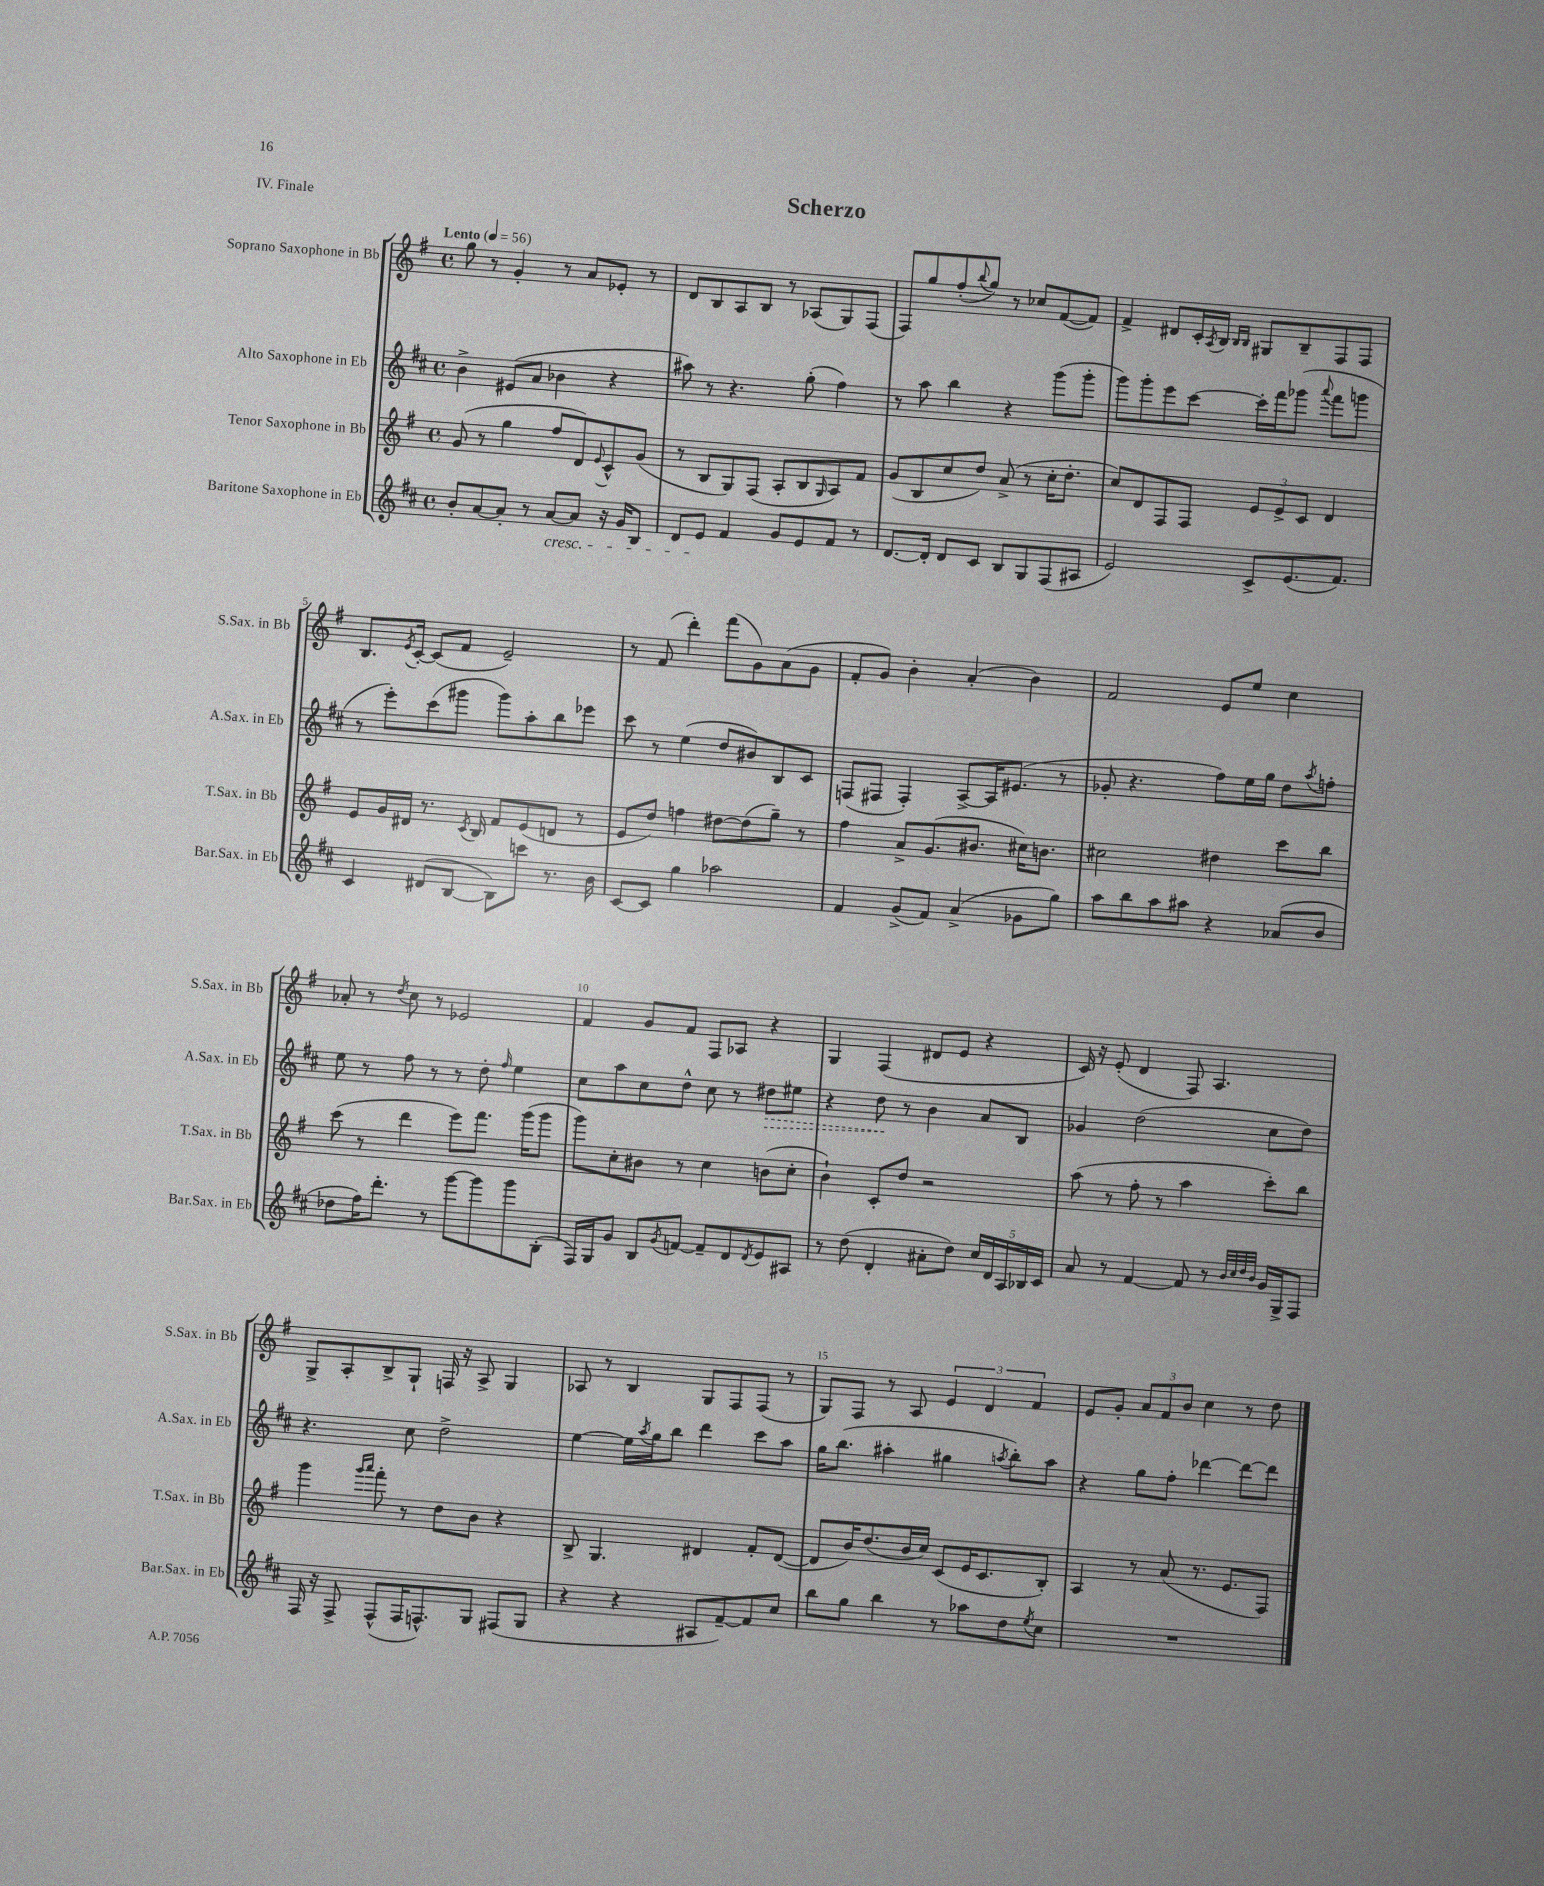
\header { title = "Scherzo" piece = "IV. Finale" }
<<
\new StaffGroup <<
\new Staff = "s0" \with { instrumentName = "Soprano Saxophone in Bb" shortInstrumentName = "S.Sax. in Bb" } {
    \clef treble \key g \major \defaultTimeSignature \time 4/4 \tempo "Lento" 4 = 56
    g''8 r8 g'4-. r8 a'8 ees'8-. r8 |
    d'8 b8 a8 b8 r8 aes8( g8) fis8( |
    fis8) g''8 fis''8-.( \appoggiatura { b''8 } g''8) r8 ces''8 fis'8~( fis'8) |
    fis'4-> dis'8 c'16-. \acciaccatura { a8 } b16 \grace { b16 b16 } gis8 b8-- fis8 fis8 |
    b8. \acciaccatura { e'8 } c'16~-. c'8( fis'8 e'2--) |
    r8 fis'8( d'''4-.) fis'''8( g'8) a'8( g'8 |
    fis'8-. g'8) b'4-. a'4-.( b'4) |
    fis'2 e'8 e''8 c''4 |
    aes'8-. r8 \acciaccatura { d''8 } c''8 r8 ees'2 |
    fis'4 g'8 fis'8 fis8 aes8 r4 |
    g4 fis4( dis'8 e'8 r4 |
    c'16) r16 e'8-.( d'4 fis8) a4. |
    g8-> a8-. b8-> g8-! f16 r16 a8-> g4 |
    aes8 r8 b4 g8 fis8 fis8( r8 |
    g8) fis8 r8 a8 \tuplet 3/2 { e'4 d'4 fis'4 } |
    e'8 g'8-. \tuplet 3/2 { a'8 fis'8 b'8 } c''4 r8 d''8 \bar "|." |
}
\new Staff = "s1" \with { instrumentName = "Alto Saxophone in Eb" shortInstrumentName = "A.Sax. in Eb" } {
    \clef treble \key d \major \defaultTimeSignature \time 4/4
    b'4-> eis'8( a'8 bes'4 r4 |
    ais''8) r8 r4. g''8-.( fis''4) |
    r8 a''8 b''4 r4 g'''8( g'''8-. |
    g'''8) g'''8-. e'''8 cis'''8~ cis'''16-. fis'''16 ges'''8( \appoggiatura { a'''8 } fis'''8 g'''8 |
    r8 e'''8-.) cis'''8( gis'''8 gis'''8) a''8-. b''8 ees'''8 |
    cis'''8 r8 e''4( d''8 bis'8) b8 cis'8 |
    f8( fis8 fis4-.) a8~-> a16 eis'8.( r8 |
    ges'8-. r4. fis''8) e''16 g''16 d''8 \acciaccatura { a''8 } f''8-. |
    e''8 r8 fis''8 r8 r8 d''8-. \grace { fis''16 } e''4 |
    cis''8 a''8 cis''8 d''8-^ cis''8 r8 \once \override Hairpin.style = #'dashed-line dis''8\> eis''8 |
    r4 d''8\! r8 b'4 a'8 b8 |
    ges'4 d''2( cis''8 d''8) |
    r4. cis''8 d''2-> |
    e''4~ e''16 \acciaccatura { a''8 } g''16 b''8 d'''4 cis'''8 a''8 |
    g''16 b''8.( ais''4-. gis''4 \acciaccatura { a''8 } b''8-.) a''8 |
    r4 g''8 fis''8-. des'''4~ des'''8~ des'''8 \bar "|." |
}
\new Staff = "s2" \with { instrumentName = "Tenor Saxophone in Bb" shortInstrumentName = "T.Sax. in Bb" } {
    \clef treble \key g \major \defaultTimeSignature \time 4/4
    g'8( r8 g''4 fis''8 d'8) \appoggiatura { e'8 } c'8-^ g'8( |
    r8 b8 g8) fis8( a8-. b8 \grace { g16 } a8) fis'8 |
    g'8( b8 c''8 d''8) a'8->( r8 c''16-. d''8.-. |
    c''8) d'8 fis8 fis8 \tuplet 3/2 { e'8 e'8-> c'8 } d'4 |
    e'8 g'16 dis'16 r8. \acciaccatura { c'8 } b16 fis'8 e'8( d'8 r8 |
    e'8 d''8) f''4 dis''8~ dis''8( g''8--) r8 |
    fis''4 a'8-> g'8.( bis'8. cis''16) b'8. |
    cis''2 dis''4 c'''8 b''8 |
    c'''8( r8 d'''4 e'''8) fis'''8. g'''16( g'''8 |
    g'''8) c''8-. bis'8 r8 c''4 b'8( c''8-. |
    b'4-!) c'8-. d''8 r2 |
    a''8( r8 fis''8-. r8 a''4 c'''8-.) b''8 |
    g'''4 \grace { g'''16 a'''16 } fis'''8-. r8 d''8 b'8 r4 |
    b8-> g4. dis'4 fis'8-. dis'8~( |
    dis'8 b'16) d''8.( b'16 c''16) c'8( e'16 c'8. b8-.) |
    a4 r8 a'8( r8. e'8. fis8) \bar "|." |
}
\new Staff = "s3" \with { instrumentName = "Baritone Saxophone in Eb" shortInstrumentName = "Bar.Sax. in Eb" } {
    \clef treble \key d \major \defaultTimeSignature \time 4/4
    b'8-. a'8~ a'8-. r8 a'8~\cresc a'8 r16 g'16 b8 |
    d'8 e'8\! fis'4 g'8 e'8 fis'8 r8 |
    d'8.~ d'16-. d'8 cis'8 b8 g8 fis8( ais8 |
    e'2) cis'8-> e'8.( fis'8.) |
    cis'4 dis'8( b8~ b8) c'''8 r8. b'16 |
    cis'8~ cis'8 g''4 aes''2 |
    fis'4 g'8->( fis'8) a'4->( ges'8 g''8) |
    a''8 b''8 a''8 ais''8 r4 aes'8( b'8 |
    des''8 fis''16) d'''8.-. r8 g'''8~ g'''8 g'''8 b8-.( |
    fis16) g16 g'8 b8 \acciaccatura { g'8 } f'8~ f'8-- d'8 \acciaccatura { d'8 } e'8 ais8 |
    r8 d''8( d'4-. ais'8-. d''8) \tuplet 5/4 { cis''16 d'16 a16 bes16 cis'16 } |
    a'8 r8 fis'4~ fis'8 r8 \grace { b'32 cis''32 d''32 b'32 } g'16 g16-> fis8 |
    fis16 r16 fis8-> fis8-^( fis16 f8.-^) g8 fis8( g8 |
    r4 r4 ais8 fis'8~--) fis'8 cis''8 |
    b''8 g''8 b''4 r8 aes''8 d''8 \acciaccatura { e''8 } cis''8 |
    R1 \bar "|." |
}
>>
>>
\layout { \context { \Score \override BarNumber.break-visibility = ##(#f #t #t) barNumberVisibility = #(every-nth-bar-number-visible 5) } }
